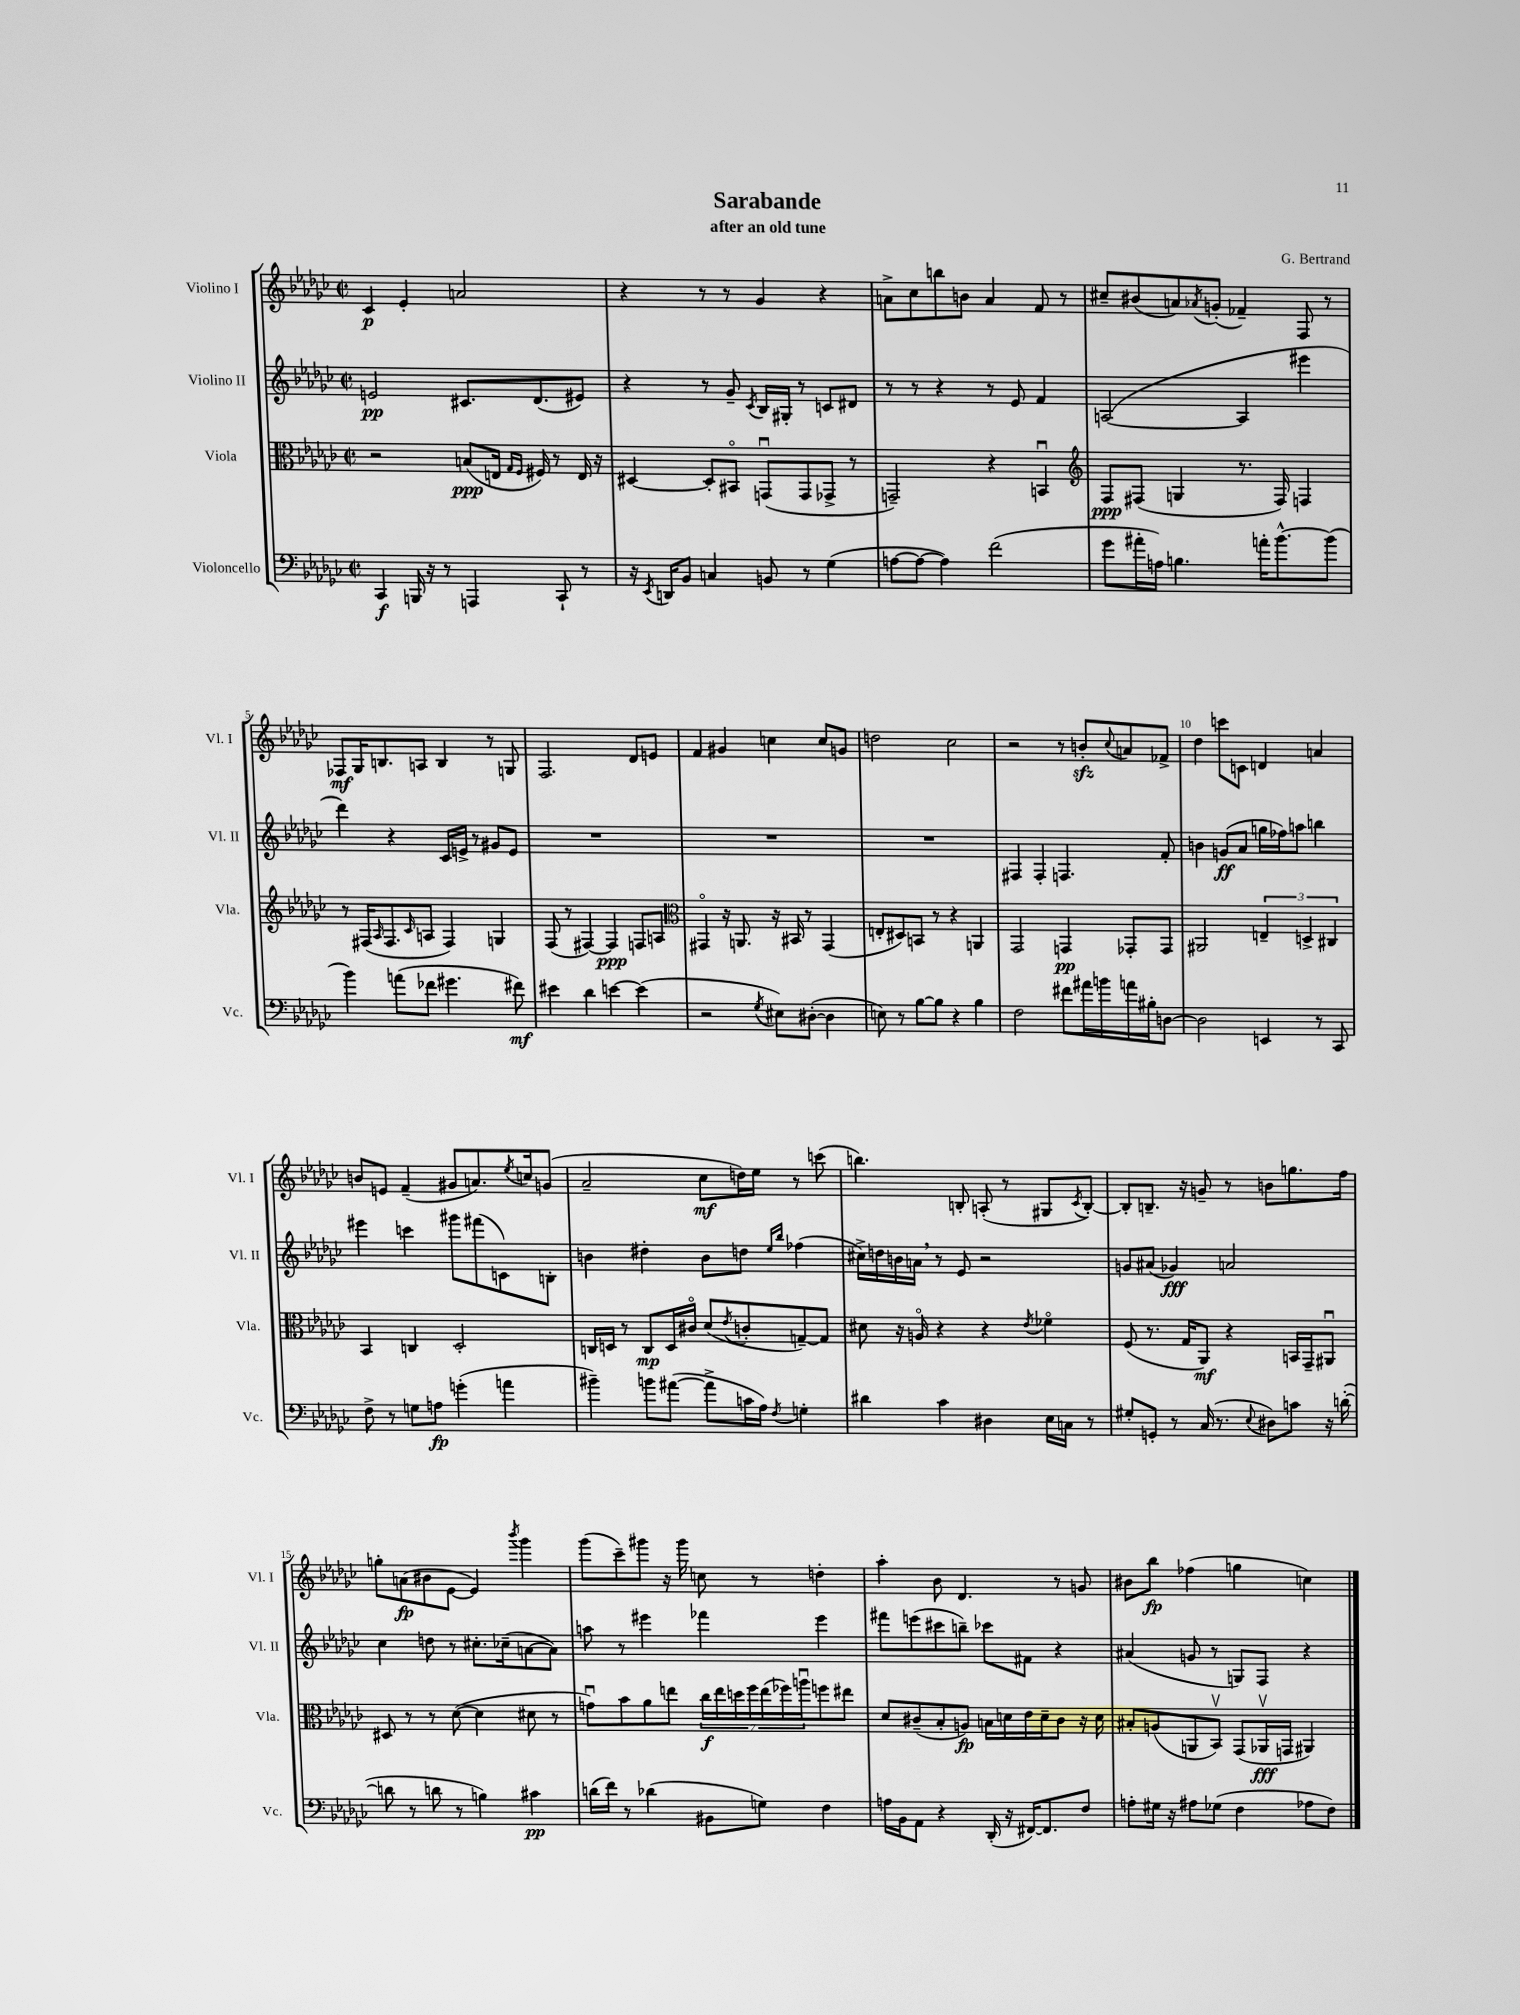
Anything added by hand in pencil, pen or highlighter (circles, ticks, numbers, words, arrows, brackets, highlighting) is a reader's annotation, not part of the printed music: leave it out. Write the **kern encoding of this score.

**kern	**kern	**kern	**kern
*staff4	*staff3	*staff2	*staff1
*clefF4	*clefC3	*clefG2	*clefG2
*k[b-e-a-d-g-c-]	*k[b-e-a-d-g-c-]	*k[b-e-a-d-g-c-]	*k[b-e-a-d-g-c-]
*M2/2	*M2/2	*M2/2	*M2/2
*met(c|)	*met(c|)	*met(c|)	*met(c|)
4CC-/	2r	2e/	4c-/
16BBB/	.	.	4e-'/
16r	.	.	.
8r	.	.	.
4AAA/	(8B/L	8.c#/L	2a/
.	16E/Jk	.	.
.	16qqG-/LL	.	.
.	16qqF/JJ	.	.
.	16F#/)	(8.d-/	.
8CC-`/	8r	.	.
8r	16E/	8e#/J)	.
.	16r	.	.
=	=	=	=
16r	[4D#/	4r	4r
8qEE-/	.	.	.
16DD/LK	.	.	.
8BB-/J	.	.	.
4C/	8D#'/]L	8r	8r
.	8BB#o/J	8g-~/	8r
.	.	8qc-/	.
8BB/	(8GGu/L	16B-/LL	4g-/
.	.	16G#'/JJ	.
8r	8GG/	8r	.
(4G-\	8GG-^/J	8c/L	4r
.	8r	8d#/J	.
=	=	=	=
[8A\L	2GG~/)	8r	8a^\L
8A\_J	.	8r	8cc-\
4A\])	.	4r	8bb\
.	.	.	8b\J
(2f\	4r	8r	4a/
.	.	8e-/	.
.	4BBu/	4f/	8f/
.	.	.	8r
=	=	=	=
*	*clefG2	*	*
8g-\L	8F/L	([2A/	8cc#~/L
16a#'\L	(8F#/J	.	(8b#/
16A\JJ)	.	.	.
4.B\	4G/	.	8a/)
.	.	.	8qa-/
.	.	.	(8g'/J
.	8.r	4A/]	4f-~/)
16a'\LK	.	.	.
[8.b-^^\	16F#/)	.	.
.	4F/	4eee#\	8F/
(8b-\]J	.	.	8r
=	=	=	=
4b-\)	8r	4ddd-\)	8F-/L
.	(16F#/LK	.	16G-/K
.	16qqA-/	.	.
.	8.F#/	.	8.B/
(8a\L	.	4r	.
.	16qqc-/	.	.
8f-\J	8A/J	.	8A/J
4.g#\	4F#/)	16c-/LL	4B/
.	.	16e^/JJ	.
.	.	8r	.
.	4G/	8g#/L	8r
8f#\)	.	8e/J	8G/
=	=	=	=
4e#\	(8F/	1r	2.F/
.	8r	.	.
4d-\	[4F#/)	.	.
[4e\	4F#/]	.	.
(4e\]	8F/L	.	8d-/L
.	8A/J	.	8e/J
=	=	=	=
*	*clefC3	*	*
2r	4GG#o/	1r	4f/
.	16r	.	4g#/
.	8.AA/	.	.
8qG-/	.	.	.
8E#\L)	16r	.	4cc\
.	16BB#/	.	.
([8D#'\J	8r	.	.
4D#\]	(4GG#/	.	8cc/L
.	.	.	8g/J
=	=	=	=
8E\)	8E'/L	1r	2dd\
8r	8D#/)	.	.
[8B-\L	8BB/J	.	.
8B-\]J	8r	.	.
4r	4r	.	2cc-\
4B-\	4AA/	.	.
=	=	=	=
2F\	2GG-/	4F#/	2r
.	.	4F#'/	.
8f#\L	4GG/	4.F/	8r
16a#\L	.	.	8b'/L
16b\	.	.	.
.	.	.	8qqcc-/
16a\	8GG-'/L	.	8a/
16B#'\J	.	.	.
[8D\J	8GG-/J	8f'/	8f-^/J
=	=	=	=
2D\]	2AA#/	4b\	4dd-\
.	.	(8g/L	8ccc\L
.	.	8a-/J	8c\J
4EE/	6E~/	16gg\LL	4d/
.	.	16ff-\J)	.
.	.	8aa\J	.
.	6D^/	.	.
8r	.	4bb\	4a/
.	6C#/	.	.
8CC-/	.	.	.
=	=	=	=
8F^\	4BB-/	4eee#\	8b/L
8r	.	.	8e/J
8G\L	4C/	4ccc\	(4f~/
8A\J	.	.	.
(4g'\	2D-'/	8ggg#\L	8g#/L
.	.	(8fff#\	8.a/)
4a\	.	8c\)	.
.	.	.	8qee-/
.	.	.	16cc/k
.	.	8B'\J	(8g/J
=	=	=	=
4b#~\)	16C/LL	4b\	2a-~/
.	16D/JJ	.	.
.	8r	.	.
8b\L	8C/L	4dd#'\	.
([8a#\J	16D/L	.	.
.	16c#o/JJ	.	.
8a#^\]L	(8d-/L	8b\L	8cc-\L
.	8qe-/	.	.
16c\L	8c'/	8dd\J	16dd\L)
16A-\JJ)	.	.	16ee-\JJ
.	.	16qqee-/LL	.
8qF/	.	16qqbb-/JJ	.
4G'\	[8G~/)	(4ff-\	8r
.	8G/]J	.	(8ccc\
=	=	=	=
4d#\	8d#\	16cc#^\LL)	4.bb\)
.	.	16dd\	.
.	16r	16b\	.
.	16Ao/	16a\JJ	.
4c-\	4r	8r	.
.	.	8e-/	8B'/
4D#\	4r	2r	(8A'/
.	.	.	8r
.	8qe-/	.	.
16E-\LL	4f-o\	.	8G#/L
16C\JJ	.	.	.
.	.	.	8qc-/
8r	.	.	[8B'/J)
=	=	=	=
8G#'/L	(8F/	8g/L	8B'/]L
8GG'/J	8.r	(8a#/J	8.B~/J
8r	.	4g-/)	.
.	16G-/LK	.	16r
(16C-/	8AA-/J)	.	8g~/
8.r	.	.	.
.	4r	2a/	8r
8qqE-/	.	.	.
8D#\L)	.	.	8b\L
8c\J	16BB/LL	.	8.gg\
.	16GG-~/J	.	.
16r	8AA#u/J	.	.
([16d'\	.	.	16ff\Jk
=	=	=	=
8d\]	8D#/	4cc-\	8gg'\L
8r	8r	.	(8a\
8d\	8r	8dd\	8b#\
8r	([8d-\	8r	[8e-\J
4B\)	4d-\]	8.cc#'\L	4e-/])
.	.	(16cc-~\k	.
.	.	.	8qbbb-/
4c#\	8d#\	[8a\	4ggg-\
.	8r	8a\]J)	.
=	=	=	=
(16d\LL	8gu\L)	8aa\	(8ggg-\L
16f\JJ)	.	.	.
8r	8b-\	8r	8ccc-~\)
(4d-\	8a-\	4eee#\	8ggg#\J
.	8ee\J	.	16r
.	.	.	16ggg#\
8BB#\L	28cc-\LL	4fff-\	8cc\
.	28ee\	.	.
.	28dd\	.	.
.	28ff\	.	.
8G\J)	.	.	8r
.	(28ee\	.	.
.	28ff-\)	.	.
.	28aau\J	.	.
4F\	8ff\	4eee#\	4dd'\
.	8ee#\J	.	.
=	=	=	=
16A\LL	8d-/L	8fff#\L	4aa-'\
16BB-\J	.	.	.
8AA-\J	(8c#~/	(8eee\	.
4r	8B-'/	8ccc#\	8b-\
.	8A/J)	8bb~\J)	4.d-/
(16DD-'/	16B\LL	8ccc-\L	.
16r	16d\	.	.
[16FF#/LK)	16e-\	8f#\J	.
8.FF#/]	16d~\J	.	.
.	8c#\J	4r	8r
8F/J	16r	.	8g/
.	16d\	.	.
=	=	=	=
8A'\L	8B#'/L	(4a#/	8b#\L
16G#\Jk	(8A/	.	8bb-\J
16r	.	.	.
8A#\L	8AA/	8g/	(4ff-\
(8G-\J	8BB-v/J)	8r	.
4F\	(8GG-/L	8G/L)	4gg\
.	16AA-v/L	8F/J	.
.	16GG/JJ	.	.
8A-\L	4AA#/)	4r	4cc\)
8F\J)	.	.	.
==	==	==	==
*-	*-	*-	*-
